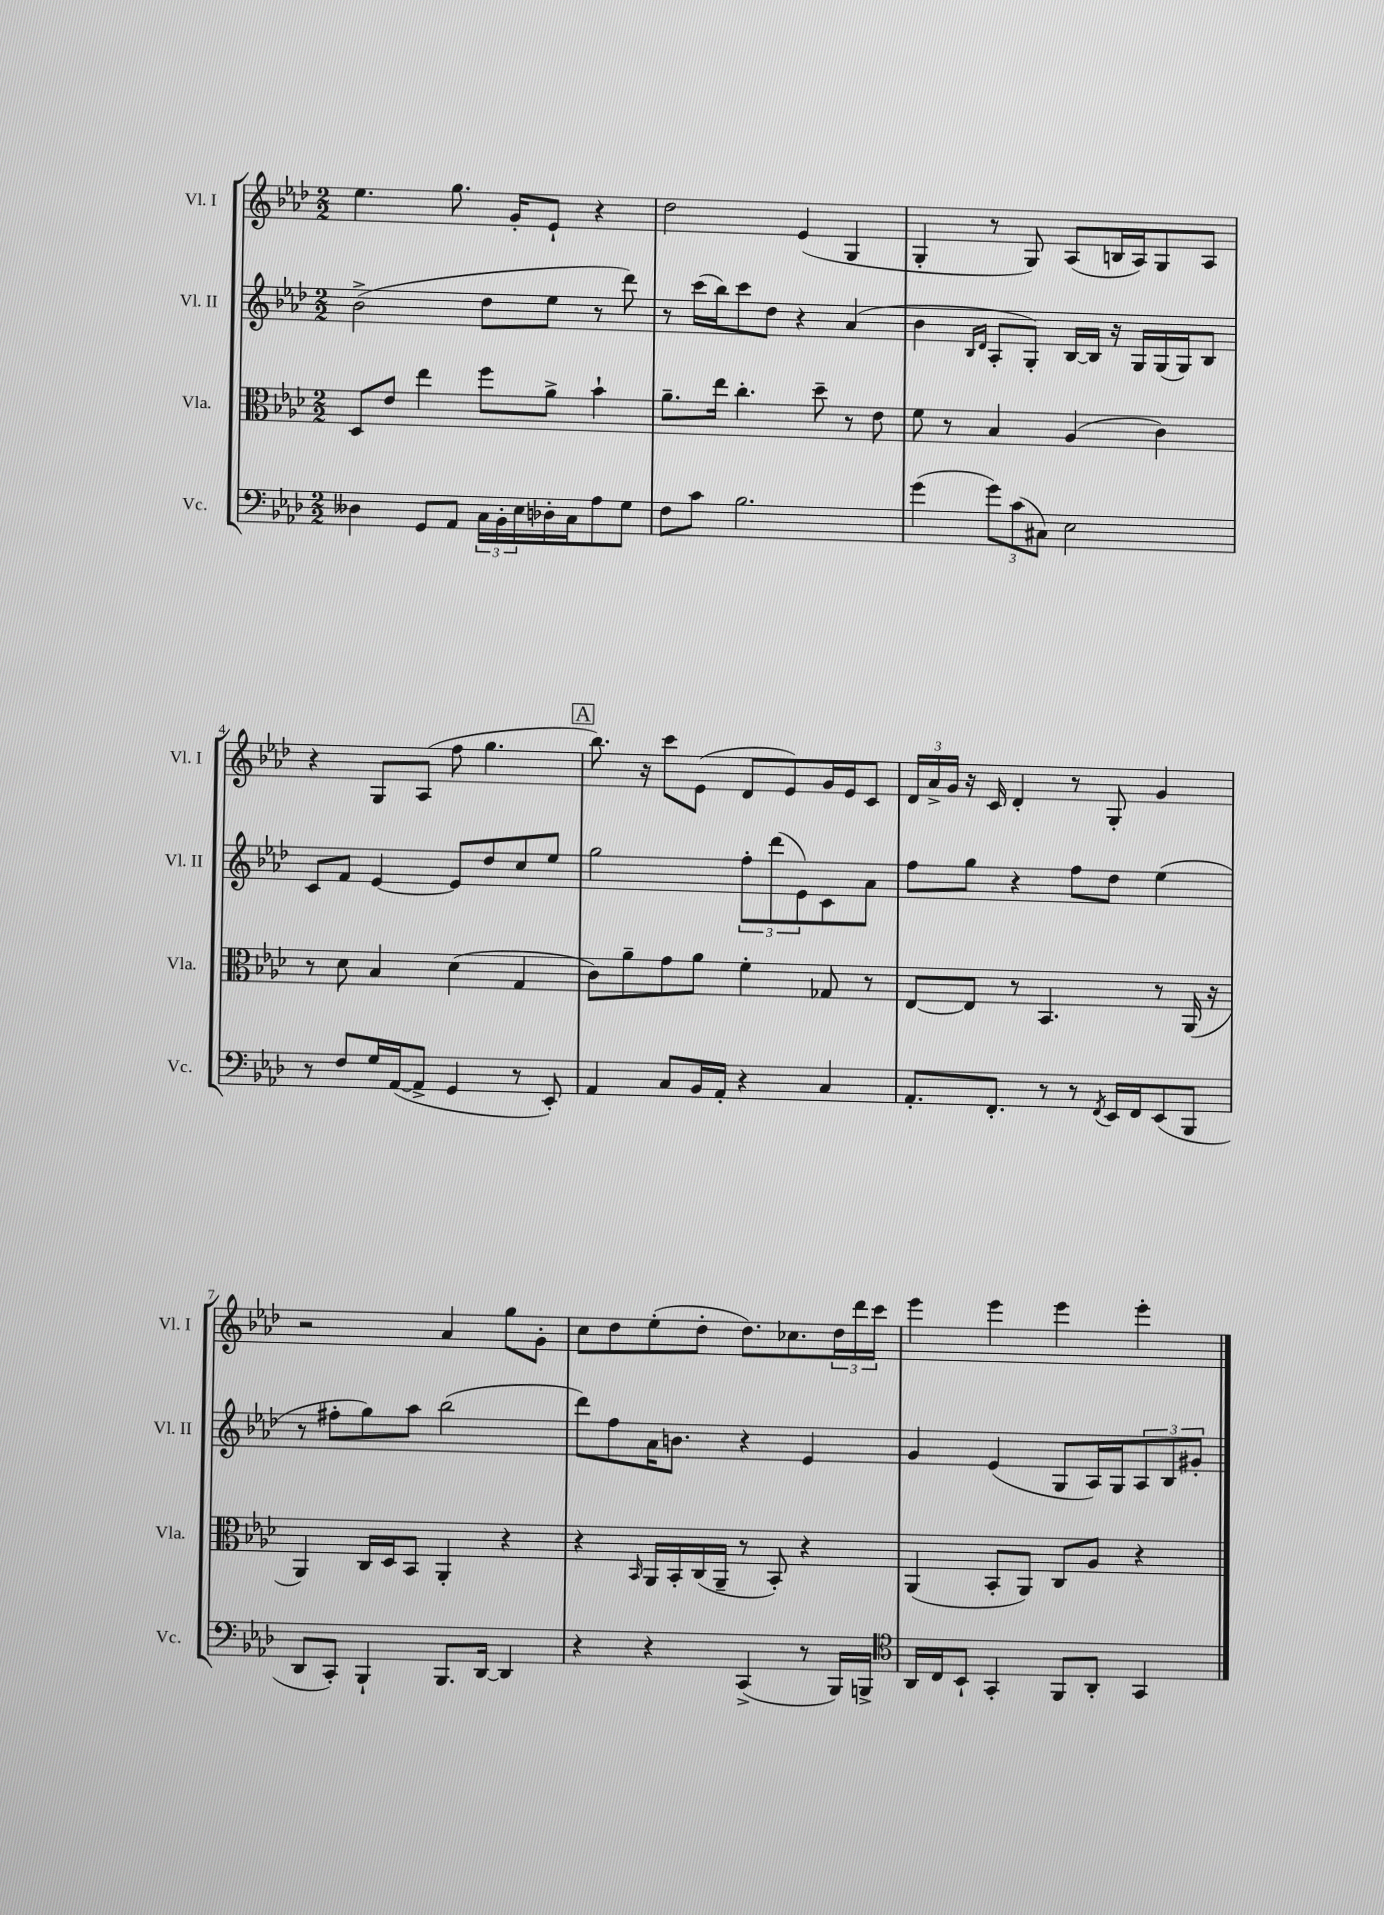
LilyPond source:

<<
\new StaffGroup <<
\new Staff = "s0" \with { instrumentName = "Vl. I" shortInstrumentName = "Vl. I" } {
    \clef treble \key aes \major \numericTimeSignature \time 2/2
    ees''4. g''8. g'16-. ees'8-! r4 |
    des''2 ees'4( g4 |
    g4-. r8 g8) aes8( b16 aes16) g8 aes8 |
    r4 g8 aes8( f''8 g''4. |
    \mark \markup { \box "A" } bes''8.) r16 c'''8 ees'8( des'8 ees'8) g'16 ees'16 c'8 |
    \tuplet 3/2 { des'16 aes'16-> g'16 } r16 c'16 des'4-. r8 g8-. g'4 |
    r2 aes'4 g''8 g'8-. |
    c''8 des''8 ees''8-.( des''8-. des''8.) ces''8. \tuplet 3/2 { des''16 des'''16 c'''16 } |
    ees'''4 ees'''4 ees'''4 ees'''4-. \bar "|." |
}
\new Staff = "s1" \with { instrumentName = "Vl. II" shortInstrumentName = "Vl. II" } {
    \clef treble \key aes \major \numericTimeSignature \time 2/2
    bes'2->( des''8 ees''8 r8 des'''8) |
    r8 c'''16( bes''16) c'''8 des''8 r4 aes'4( |
    bes'4 \grace { bes16 des'16 } aes8-. g8-.) bes16~ bes16 r16 g16 g16( g16) bes8 |
    c'8 f'8 ees'4~ ees'8 des''8 c''8 ees''8 |
    \mark \markup { \box "A" } g''2 \tuplet 3/2 { f''8-. des'''8( ees'8) } c'8 aes'8 |
    f''8 g''8 r4 f''8 des''8 ees''4( |
    r8 fis''8-. g''8) aes''8 bes''2( |
    des'''8) f''8 aes'16 b'8. r4 ees'4 |
    g'4 ees'4( g8 aes16) g16 \tuplet 3/2 { aes8 bes8 gis'8-. } \bar "|." |
}
\new Staff = "s2" \with { instrumentName = "Vla." shortInstrumentName = "Vla." } {
    \clef alto \key aes \major \numericTimeSignature \time 2/2
    des8 ees'8 ees''4 f''8 aes'8-> bes'4-! |
    aes'8.-- ees''16 c''4.-. des''8-- r8 ees'8 |
    f'8 r8 bes4 aes4( c'4) |
    r8 des'8 bes4 des'4( g4 |
    \mark \markup { \box "A" } c'8) aes'8-- g'8 aes'8 f'4-. ges8 r8 |
    ees8~ ees8 r8 bes,4. r8 aes,16( r16 |
    aes,4) c16 des16 bes,8 aes,4-. r4 |
    r4 \grace { bes,16 } aes,16 bes,16-. c16( aes,16-- r8 bes,8-.) r4 |
    aes,4( bes,8-. aes,8) c8 aes8 r4 \bar "|." |
}
\new Staff = "s3" \with { instrumentName = "Vc." shortInstrumentName = "Vc." } {
    \clef bass \key aes \major \numericTimeSignature \time 2/2
    deses4 g,8 aes,8 \tuplet 3/2 { c16 bes,16-. ees16 } des16-. c16 aes8 g8 |
    f8 c'8 bes2. |
    g'4( \tuplet 3/2 { g'8) c'8( cis8) } ees2 |
    r8 f8 g16 aes,16~( aes,8-> g,4 r8 ees,8-.) |
    \mark \markup { \box "A" } aes,4 c8 bes,16 aes,16-. r4 c4 |
    aes,8.-. f,8.-. r8 r8 \acciaccatura { f,8 } ees,16 f,16 ees,8( bes,,8 |
    des,8 c,8-.) bes,,4-! bes,,8. des,16~ des,4 |
    r4 r4 c,4->( r8 bes,,16) b,,16-> |
    \clef tenor aes,16 c16 bes,8-! g,4-. f,8 aes,8-. g,4 \bar "|." |
}
>>
>>
